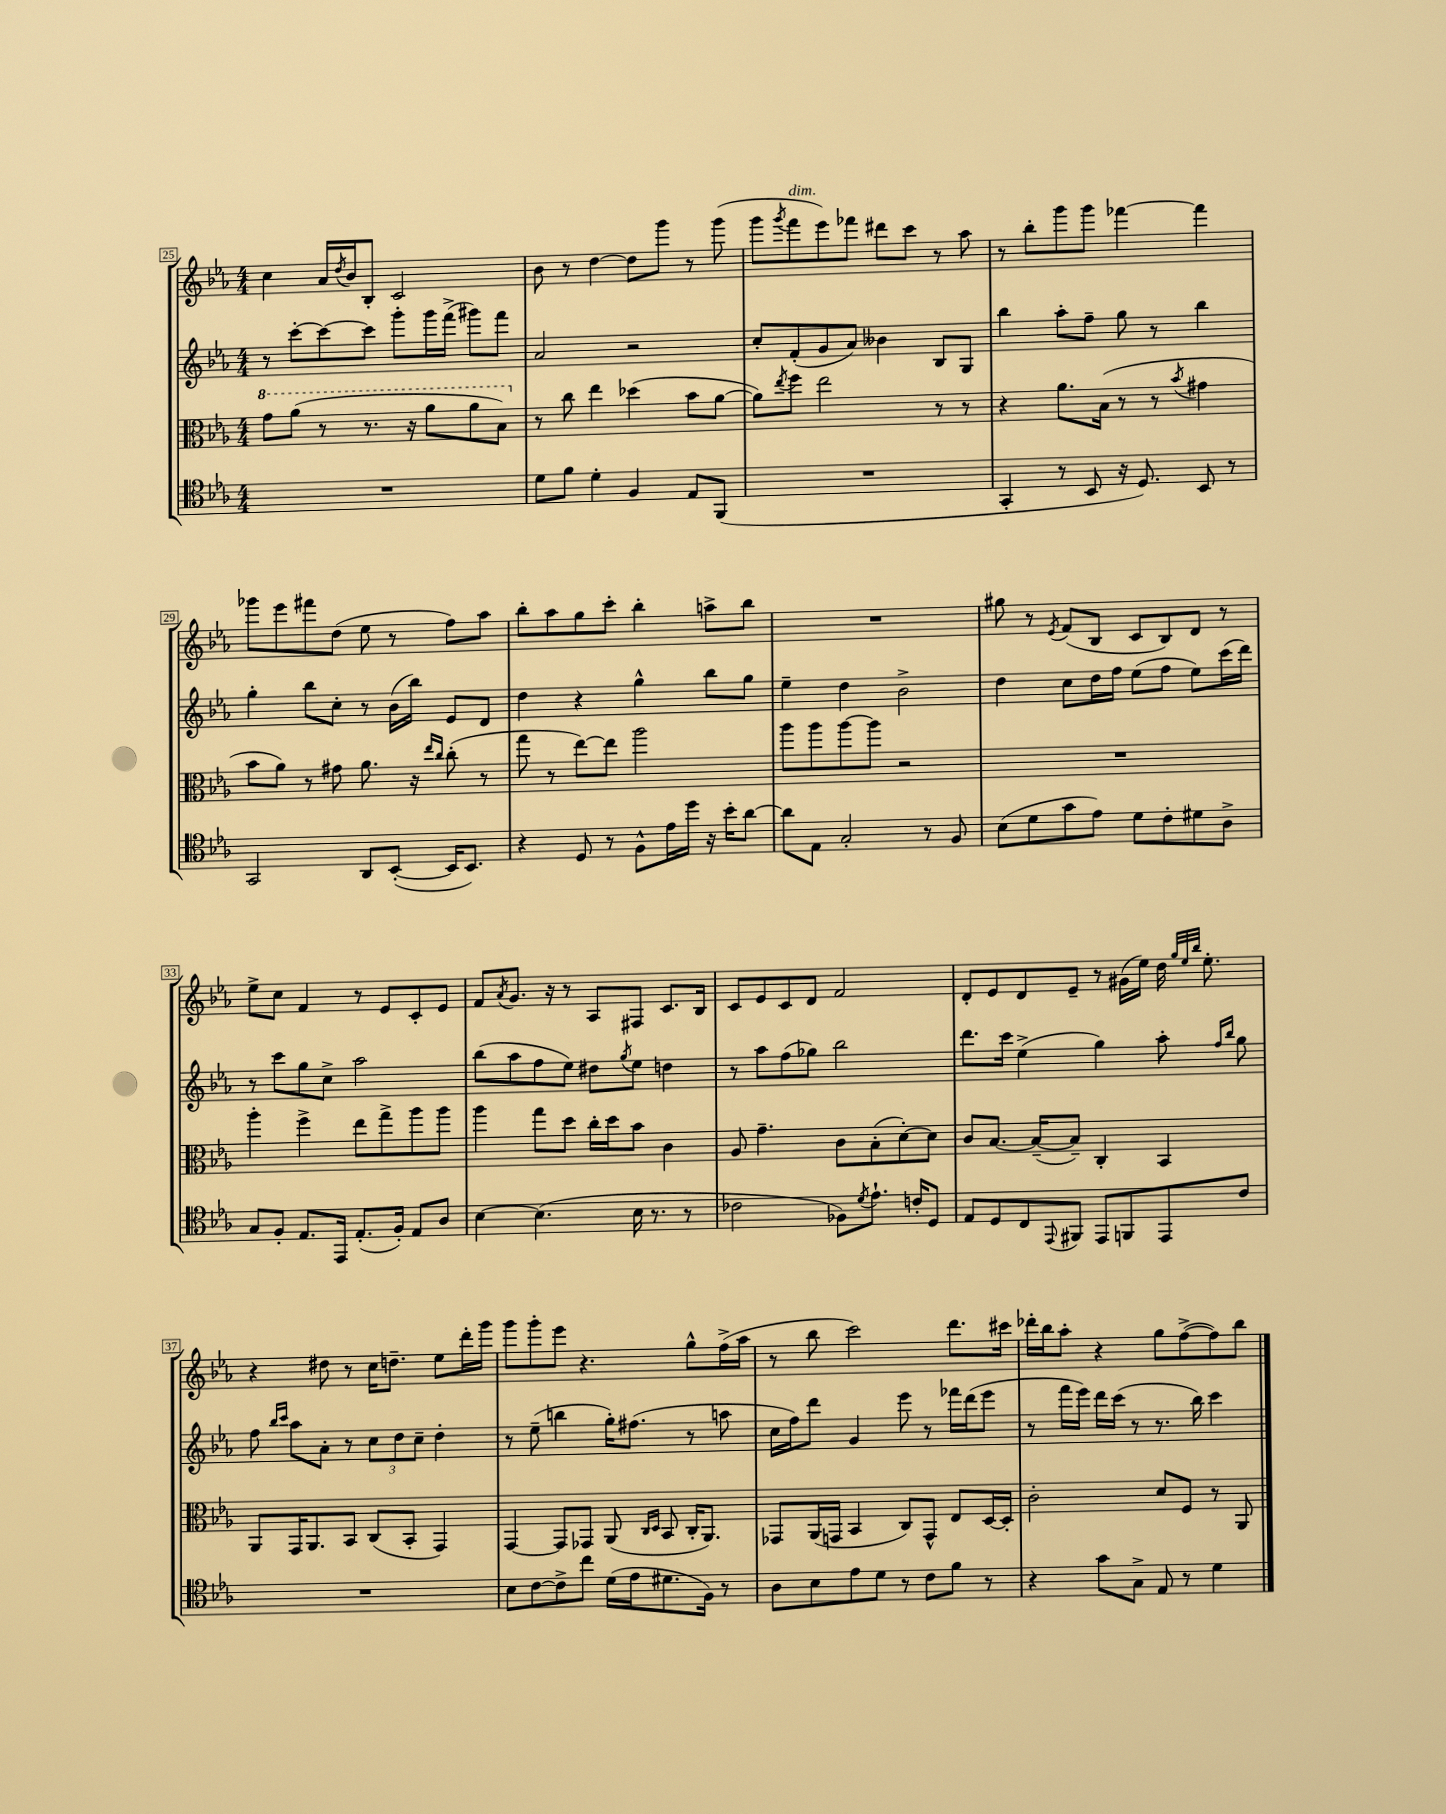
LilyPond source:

<<
\new StaffGroup <<
\new Staff = "s0" {
    \clef treble \key ees \major \numericTimeSignature \time 4/4
    c''4 aes'16 \acciaccatura { d''8 } bes'16 bes8-. c'2 |
    bes'8 r8 d''4~ d''8 g'''8 r8 g'''8( |
    g'''8 \acciaccatura { g'''8 } f'''8^\markup { \italic "dim." } ees'''8) fes'''8 dis'''8 c'''8 r8 aes''8 |
    r8 bes''8-. g'''8 g'''8 fes'''4~ fes'''4 |
    ges'''8 ees'''8 fis'''8 d''8( ees''8 r8 f''8) aes''8 |
    bes''8-. aes''8 g''8 c'''8-. bes''4-. a''8-> bes''8 |
    R1 |
    gis''8 r8 \acciaccatura { ees'8 } f'8( bes8 c'8 bes8) d'8 r8 |
    ees''8-> c''8 f'4 r8 ees'8 c'8-. ees'8 |
    f'8 \acciaccatura { aes'8 } g'8. r16 r8 aes8 fis8 c'8. bes16 |
    c'8 ees'8 c'8 d'8 f'2 |
    d'8-. ees'8 d'8 ees'8-- r8 gis'16( ees''16) d''16 \grace { g''32 ees''32 bes''32 } ees''8.-. |
    r4 dis''8 r8 c''16 d''8.-- ees''8 d'''16-. g'''16 |
    g'''8 g'''8-. ees'''8 r4. g''8-^ f''16->( aes''16 |
    r8 bes''8 c'''2) d'''8. cis'''16 |
    des'''16-. bes''16 aes''8-. r4 g''8 f''8~->( f''8) bes''8 \bar "|." |
}
\new Staff = "s1" {
    \clef treble \key ees \major \numericTimeSignature \time 4/4
    r8 c'''8~-. c'''8~ c'''8 g'''8-. g'''16 f'''16->( gis'''8) f'''8 |
    aes'2 r2 |
    c''8-. f'8-.( g'8 aes'8) beses'4 bes8 g8 |
    bes''4 aes''8-. f''8-- g''8 r8 bes''4 |
    g''4-. bes''8 c''8-. r8 bes'16( bes''16) ees'8 d'8 |
    d''4 r4 g''4-^ bes''8 g''8 |
    ees''4-- d''4 bes'2-> |
    d''4 c''8 d''16 f''16 ees''8( f''8 ees''8) c'''16( d'''16) |
    r8 c'''8 g''8 c''8-> aes''2 |
    bes''8( aes''8 f''8 ees''8) dis''8 \acciaccatura { g''8 } ees''8 d''4 |
    r8 aes''8 f''8( ges''8) bes''2 |
    d'''8. c'''16 ees''4->( g''4) aes''8-. \grace { f''16 bes''16 } g''8 |
    f''8 \grace { bes''16 c'''16 } aes''8 aes'8-. r8 \tuplet 3/2 { c''8 d''8 c''8-- } d''4-. |
    r8 ees''8--( b''4 g''16-.) fis''8.( r8 a''8 |
    c''16 f''16) d'''8 g'4 ees'''8 r8 fes'''16 d'''16( ees'''8 |
    r8 f'''16 ees'''16) d'''16 c'''16( r8 r8. bes''16) c'''4 \bar "|." |
}
\new Staff = "s2" {
    \clef alto \key ees \major \numericTimeSignature \time 4/4
    \ottava #1 g''8 aes''8( r8 r8. r16 aes''8 aes''8 bes'8) \ottava #0 |
    r8 c''8 ees''4 des''4( bes'8 aes'8~ |
    aes'8) \acciaccatura { ees''8 } f''8 ees''2 r8 r8 |
    r4 aes'8. bes16( r8 r8 \acciaccatura { bes'8 } gis'4 |
    bes'8 aes'8) r8 gis'8 aes'8. r16 \grace { ees''16 c''16 } c''8-.( r8 |
    g''8 r8 ees''8~) ees''8 aes''2 |
    aes''8 aes''8 aes''8~ aes''8 r2 |
    R1 |
    aes''4-. f''4-> ees''8 g''8-> aes''8 aes''8 |
    aes''4 g''8 d''8 c''16-. d''16 bes'8 c'4 |
    aes8 g'4.-- c'8 bes8-.( d'8~-.) d'8 |
    c'8 bes8.~ bes16~--( bes8--) c4-. bes,4 |
    aes,8 g,16 aes,8. bes,8 c8( bes,8-. g,4) |
    g,4~ g,8 ges,8 aes,8( \grace { c16 d16 } bes,8 c16-. aes,8.) |
    ges,8 aes,16( g,16 bes,4 c8) g,8-^ ees8 d16~ d16-. |
    c'2-. d'8 f8 r8 aes,8 \bar "|." |
}
\new Staff = "s3" {
    \clef tenor \key ees \major \numericTimeSignature \time 4/4
    R1 |
    d'8 f'8 d'4-. f4 ees8 f,8( |
    R1 |
    g,4-. r8 bes,8 r16 d8.) bes,8 r8 |
    g,2 aes,8 bes,8~-.( bes,16 bes,8.) |
    r4 d8 r8 f8-^ ees'16 d''16 r16 bes'16-. aes'8~ |
    aes'8 ees8 g2-. r8 f8 |
    bes8( d'8 g'8 ees'8) d'8 c'8-. dis'8 aes8-> |
    g8 f8-. ees8. ees,16 ees8.-.( f16-.) ees8 aes8 |
    bes4~ bes4.( bes16 r8. r8 |
    ces'2 fes8) \acciaccatura { d'8 } ees'8.-! c'16-. d8 |
    ees8 d8 c8 \appoggiatura { ees,8 } fis,8 ees,8 f,8 ees,8 c'8 |
    R1 |
    bes8 c'8~ c'8-> c''8 d'16( ees'16 dis'8. f16) r8 |
    aes8 bes8 ees'8 d'8 r8 c'8 f'8 r8 |
    r4 g'8 g8-> ees8 r8 d'4 \bar "|." |
}
>>
>>
\layout { \context { \Score currentBarNumber = #25 \override BarNumber.stencil = #(make-stencil-boxer 0.1 0.3 ly:text-interface::print) } }
